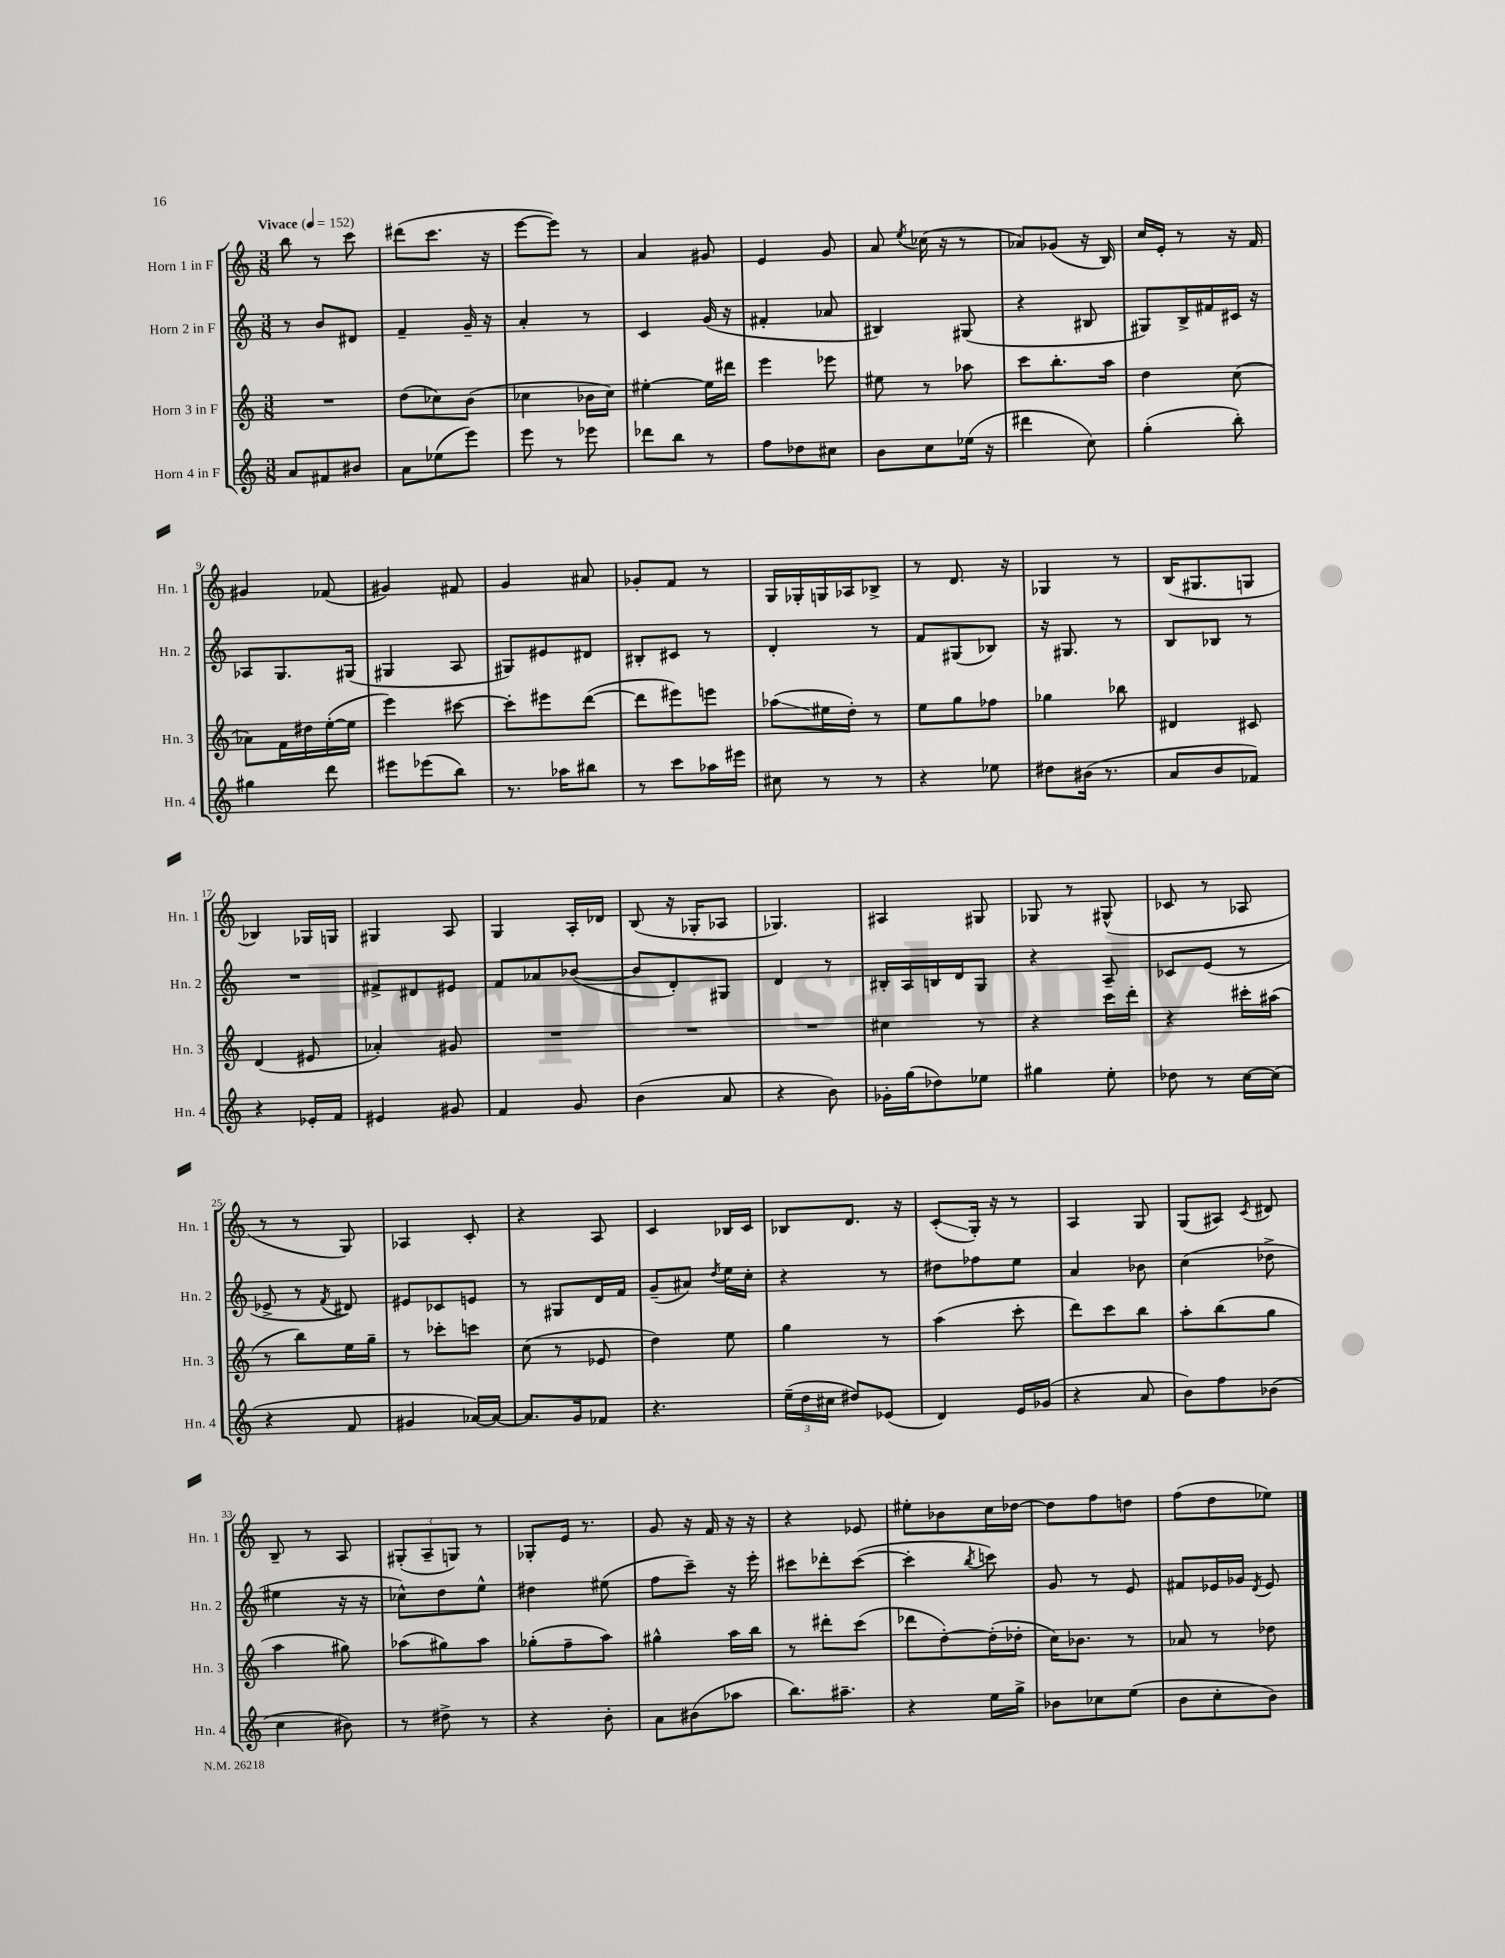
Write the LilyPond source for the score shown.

<<
\new StaffGroup <<
\new Staff = "s0" \with { instrumentName = "Horn 1 in F" shortInstrumentName = "Hn. 1" } {
    \clef treble \key c \major \numericTimeSignature \time 3/8 \tempo "Vivace" 4 = 152
    \autoBeamOff b''8 r8 c'''8 |
    dis'''8[( c'''8.] r16 |
    e'''8[~ e'''8]) r8 |
    a'4 gis'8 |
    e'4 g'8 |
    a'8 \acciaccatura { e''8 } ces''16( r16 r8 |
    aes'8[) ges'8]( r16 b16) |
    c''16[ e'16]-. r8 r16 f'16 |
    gis'4 fes'8( |
    gis'4) fis'8 |
    g'4 ais'8 |
    ges'8[-. f'8] r8 |
    g16[ ges16-. g16 aes16 bes8]-> |
    r8 d'8. r16 |
    ges4 r8 |
    b16[( gis8. g8] |
    bes4) ges16[ g16] |
    gis4 a8 |
    g4 a16[-. des'16] |
    b8( r16 ges16[-. aes8] |
    ges4.) |
    ais4 gis8 |
    ges8 r8 gis8-^( |
    ces'8 r8 aes8 |
    r8 r8 g8) |
    aes4 c'8-. |
    r4 a8 |
    c'4 bes16[ c'16] |
    bes8[ d'8.] r16 |
    c'8[-.\glissando( g16]-.) r16 r8 |
    a4 g8 |
    g8[( ais8]) \acciaccatura { c'8 } dis'8 |
    b8-- r8 a8 |
    \tuplet 3/2 { gis8[-.( a8-- g8]) } r8 |
    ges8[-. e'16] r8. |
    g'8 r16 f'16 r16 r16 |
    r4 ees'8 |
    eis''8[-. bes'8 c''16 des''16]~ |
    des''8[ f''8 d''8] |
    f''8[( d''8 ees''8]) \bar "|." |
}
\new Staff = "s1" \with { instrumentName = "Horn 2 in F" shortInstrumentName = "Hn. 2" } {
    \clef treble \key c \major \numericTimeSignature \time 3/8
    \autoBeamOff r8 b'8[ dis'8] |
    f'4-- g'16-- r16 |
    a'4-. r8 |
    c'4 g'16( r16 |
    fis'4-. aes'8 |
    bis4) gis8( |
    r4 bis8 |
    gis8[) b16-> fis'16 cis'16] r16 |
    aes8[ g8. gis16]( |
    gis4 a8 |
    gis8[) eis'8 dis'8] |
    bis8[-. cis'8] r8 |
    d'4-. r8 |
    f'8[ gis8( bes8]) |
    r16 gis8. r8 |
    b8[ bes8] r8 |
    R4. |
    fis'8[-> dis'8 eis'8] |
    f'8[ aes'8 bes'8]~( |
    bes'8[ d'8-.) gis8] |
    d'4 r8 |
    bis16[-. a16 b16 d'16 g8] |
    r4 a8-- |
    ces'8[ e'8]( r8 |
    ees'8-> r8 \acciaccatura { f'8 } dis'8) |
    eis'8[ ces'8 e'8] |
    r8 gis8[ d'16 f'16] |
    g'8[--( ais'8]) \acciaccatura { d''8 } e''16[ c''16]-. |
    r4 r8 |
    dis''8[ fes''8 e''8] |
    a'4 bes'8 |
    c''4( des''8-> |
    eis''4 r16 r16 |
    ces''8[-^) d''8 e''8]-^ |
    dis''4 eis''8( |
    f''8[ c'''8]--) r16 e'''16-. |
    cis'''8[ des'''8-. cis'''8]~( |
    cis'''4-. \acciaccatura { b''8 } c'''8) |
    g'8 r8 e'8 |
    fis'8[ ees'16 ges'16] \acciaccatura { d'8 } ees'8 \bar "|." |
}
\new Staff = "s2" \with { instrumentName = "Horn 3 in F" shortInstrumentName = "Hn. 3" } {
    \clef treble \key c \major \numericTimeSignature \time 3/8
    \autoBeamOff R4. |
    d''8[( ces''8) b'8]( |
    ces''4 bes'16[ ces''16]) |
    eis''4~-. eis''16[ dis'''16] |
    e'''4 ees'''8 |
    eis''8 r8 aes''8 |
    c'''8[ b''8.-. a''16] |
    d''4 c''8( |
    aes'8[) f'16 dis''16 e''16~-.( e''16] |
    e'''4) cis'''8~ |
    cis'''8[-. eis'''8 d'''8]~( |
    d'''8[ eis'''8) e'''8] |
    aes''8[\glissando( eis''16 d''16]-.) r8 |
    e''8[ g''8 fes''8] |
    ges''4 bes''8 |
    dis'4 cis'8 |
    d'4( eis'8 |
    aes'4-.) gis'8 |
    R4. |
    R4. |
    R4. |
    cis''4 r8 |
    r4 c'''16[ d'''16]-. |
    r4 cis'''16[-. ais''16]( |
    r8 b''8[) e''16 g''16]-- |
    r8 ces'''8[-. c'''8] |
    c''8( r8 ees'8 |
    d''4) e''8 |
    g''4 r8 |
    a''4( c'''8-. |
    d'''8[) c'''8 b''8] |
    a''8[-. b''8( g''8] |
    a''4 gis''8) |
    aes''8[( gis''8) aes''8] |
    ges''8[-.( f''8-- a''8]) |
    gis''4-^ a''16[ b''16] |
    r8 dis'''8[-. c'''8]( |
    des'''8[ d''8~-.) d''16-.( des''16]-. |
    c''16[) bes'8.] r8 |
    aes'8 r8 des''8 \bar "|." |
}
\new Staff = "s3" \with { instrumentName = "Horn 4 in F" shortInstrumentName = "Hn. 4" } {
    \clef treble \key c \major \numericTimeSignature \time 3/8
    \autoBeamOff a'8[ fis'8 bis'8] |
    a'8[ ees''8( e'''8]) |
    e'''8 r8 ees'''8 |
    des'''8[ b''8] r8 |
    f''8[ des''8 cis''8] |
    b'8[ c''8 ees''16]( r16 |
    dis'''4 c''8) |
    g''4-.( b''8-.) |
    gis''4 d'''8 |
    eis'''8[ ees'''8( b''8]) |
    r8. aes''16[ bis''8] |
    r8 c'''8[ aes''16 eis'''16] |
    cis''8 r8 r8 |
    r4 ees''8 |
    dis''8[ bis'16]( r8. |
    a'8[ b'8 fes'8]) |
    r4 ees'16[-. f'16] |
    eis'4 gis'8 |
    f'4 g'8 |
    b'4( a'8 |
    r4 b'8) |
    ges'16[-. g''16( des''8) ees''8] |
    gis''4 e''8-. |
    des''8 r8 c''16[~ c''16]( |
    r4 f'8 |
    gis'4 aes'16[~) aes'16]~ |
    aes'8.[ g'16 fes'8] |
    r4. |
    \tuplet 3/2 { e''16[--( d''16 cis''16] } dis''8[) ees'8]( |
    d'4) e'16[ ges'16]( |
    r4 a'8 |
    b'8[) f''8 bes'8]( |
    c''4 bis'8) |
    r8 dis''8-> r8 |
    r4 b'8-. |
    a'8[ bis'8( aes''8] |
    b''8.[) ais''8.]-- |
    r4 e''16[ g''16]-> |
    bes'8[ ces''8 e''8]( |
    b'8[ c''8-. b'8]) \bar "|." |
}
>>
>>
